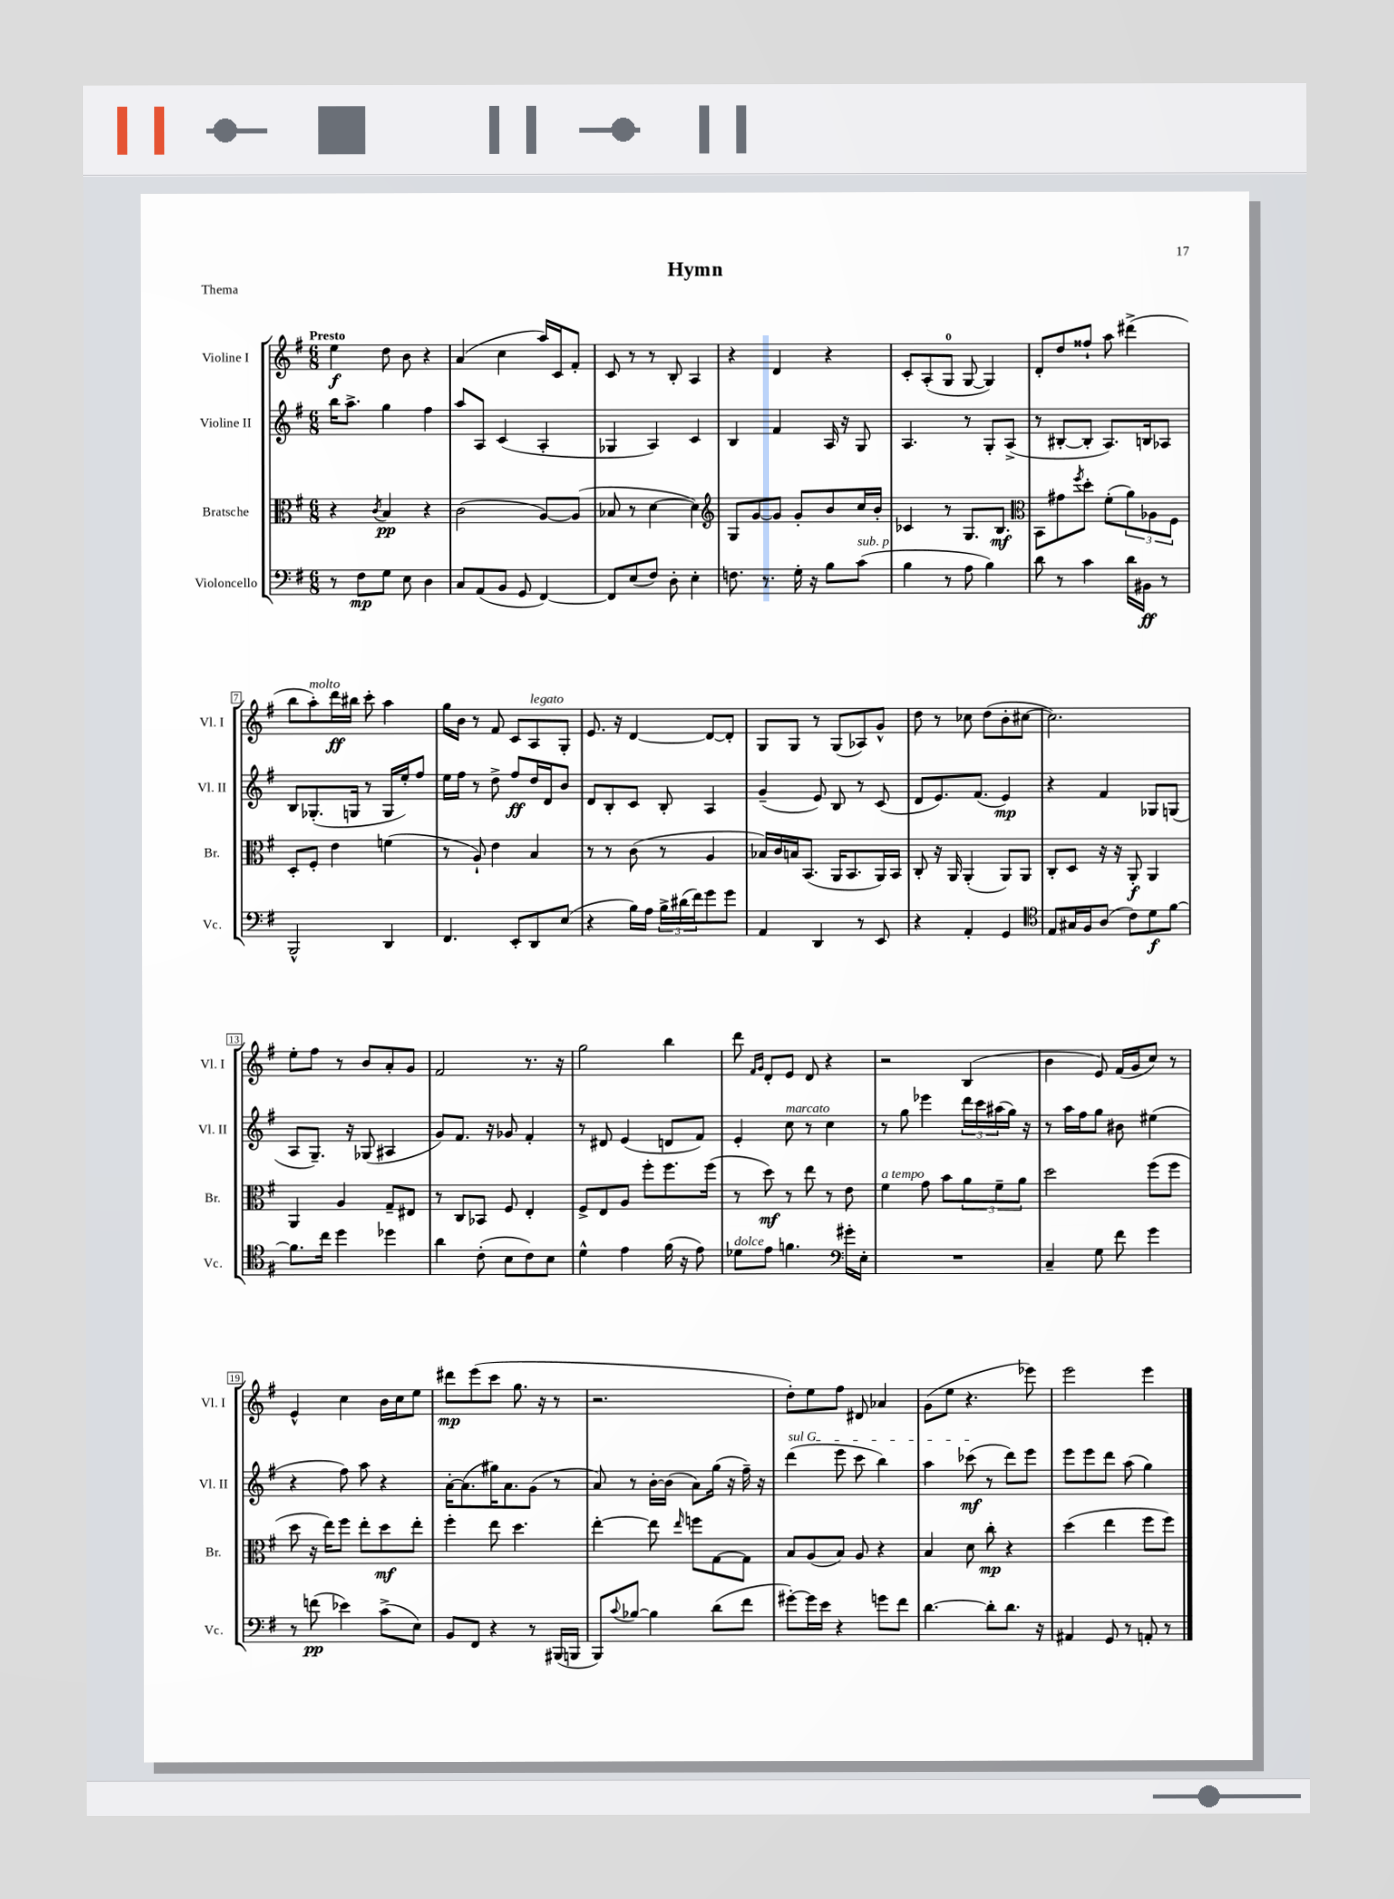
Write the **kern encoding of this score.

**kern	**dynam	**kern	**dynam	**kern	**dynam	**kern	**dynam
*part4	*part4	*part3	*part3	*part2	*part2	*part1	*part1
*staff4	*staff4	*staff3	*staff3	*staff2	*staff2	*staff1	*staff1
*I"Violoncello	*	*I"Bratsche	*	*I"Violine II	*	*I"Violine I	*
*I'Vc.	*	*I'Br.	*	*I'Vl. II	*	*I'Vl. I	*
*clefF4	*	*clefC3	*	*clefG2	*	*clefG2	*
*k[f#]	*	*k[f#]	*	*k[f#]	*	*k[f#]	*
*M6/8	*	*M6/8	*	*M6/8	*	*M6/8	*
=1	=1	=1	=1	=1	=1	=1	=1
!	!	!	!	!	!	!LO:TX:a:B:t=Presto	!
8r	.	4r	.	16bb\KL	.	4ee\	f
.	.	.	.	8.aa^\J	.	.	.
8F#\L	mp	.	.	.	.	.	.
.	.	8qc/	.	.	.	.	.
8G\J	.	4B/	pp	4gg\	.	8dd\	.
8E\	.	.	.	.	.	8b\	.
4D\	.	4r	.	4ff#\	.	4r	.
=2	=2	=2	=2	=2	=2	=2	=2
8C/L	.	(2c\	.	8aa/L	.	(4a/	.
(8AA/	.	.	.	8A/J	.	.	.
8BB/J	.	.	.	(4c/	.	4cc\	.
8GG/	.	.	.	.	.	.	.
[4FF#/)	.	[8A/L)	.	4A'/	.	16aa/LL)	.
.	.	.	.	.	.	16c/J	.
.	.	(8A/J]	.	.	.	8f#'/J	.
=3	=3	=3	=3	=3	=3	=3	=3
8FF#/L]	.	8B-X/	.	4G-X/	.	8c/	.
(8E/	.	8r	.	.	.	8r	.
8F#/J)	.	[4d\	.	4A/)	.	8r	.
8D'\	.	.	.	.	.	8B'/	.
4E'\	.	4d\])	.	4c/	.	4A/	.
=4	=4	=4	=4	=4	=4	=4	=4
*	*	*clefG2	*	*	*	*	*
8.Fn\	.	8G/L	.	4B/	.	4r	.
.	.	[8g/	.	.	.	.	.
8.r	.	.	.	.	.	.	.
.	.	8g/J]	.	4f#/	.	4d/	.
16G'\	.	8g'/L	.	.	.	.	.
16r	.	.	.	.	.	.	.
8B\L	.	8b/	.	16A/	.	4r	.
.	.	.	.	16r	.	.	.
!LO:TX:a:i:t=sub. p	!	!	!	!	!	!	!
(8c\J	.	16cc/L	.	8G/	.	.	.
.	.	16b'/JJ	.	.	.	.	.
=5	=5	=5	=5	=5	=5	=5	=5
4B\	.	4c-X/	.	4.A/	.	8c'/L	.
.	.	.	.	.	.	(8A'/	.
8r	.	8r	.	.	.	8G/J	.
8A\	.	8.G/L	.	8r	.	[8G/	.
4B\)	.	.	.	8G'/L	.	4G/])	.
.	.	8.B/J	mf	.	.	.	.
.	.	.	.	(8A^/J	.	.	.
=6	=6	=6	=6	=6	=6	=6	=6
*	*	*clefC3	*	*	*	*	*
8d\	.	8BB\L	.	8r	.	8d'/L	.
8r	.	8g#X\	.	[8B#X'/L	.	8dd/	.
.	.	8qff#/	.	.	.	.	.
4c\	.	8dd'\J	.	8B#'/J]	.	8ff##X`/J	.
.	.	(8f#'\L	.	8.A/L)	.	8aa\	.
16d\LL	.	12a\)	.	.	.	(4ddd#X^\	.
16BB#X\JJ	ff	.	.	16Bn/k	.	.	.
.	.	12A-X\	.	.	.	.	.
8r	.	.	.	8A-X/J	.	.	.
.	.	12F#\J	.	.	.	.	.
!!LO:LB:g=z
=7	=7	=7	=7	=7	=7	=7	=7
2BBB^^/	.	8D'/L	.	8B/L	.	8bb\L	.
!	!	!	!	!	!	!LO:TX:a:i:t=molto	!
.	.	8F#'/J	.	(8.G-X'/	.	8aa'\)	.
.	.	4e\	.	.	.	16ddd\L	ff
.	.	.	.	16Gn/Jk	.	16bb#X\JJ	.
.	.	.	.	8r	.	8ccc'\	.
4DD/	.	(4fn\	.	16G/LL	.	4aa\	.
.	.	.	.	16ee'/J)	.	.	.
.	.	.	.	8ff#/J	.	.	.
=8	=8	=8	=8	=8	=8	=8	=8
4.FF#/	.	8r	.	16ee\LL	.	16gg\LL	.
.	.	.	.	16ff#\JJ	.	16b\JJ	.
.	.	8A`/)	.	8r	.	8r	.
.	.	4e\	.	8dd^\	.	8f#/	.
8EE'/L	.	.	.	8ff#/L	ff	8c/L	.
!	!	!	!	!	!	!LO:TX:a:i:t=legato	!
8DD/	.	4B/	.	16dd/L	.	8A/	.
.	.	.	.	16d/J	.	.	.
(8E/J	.	.	.	8b/J	.	8G'/J	.
=9	=9	=9	=9	=9	=9	=9	=9
4r	.	8r	.	8d/L	.	8.e/	.
.	.	8r	.	8B'/	.	.	.
.	.	.	.	.	.	16r	.
16B\LL)	.	(8c\	.	8c/J	.	[4d/	.
16A\JJ	.	.	.	.	.	.	.
24B^\LL	.	8r	.	8B'/	.	.	.
(24d#X\	.	.	.	.	.	.	.
24f#\J)	.	.	.	.	.	.	.
8g\	.	4A/	.	4A/	.	8d/L_	.
8g\J	.	.	.	.	.	8d'/J]	.
=10	=10	=10	=10	=10	=10	=10	=10
4AA/	.	16B-X/LL)	.	(4g~/	.	8G/L	.
.	.	16c/	.	.	.	.	.
.	.	16Bn/J	.	.	.	8G/J	.
.	.	(8.BB/J	.	.	.	.	.
4DD/	.	.	.	8e/)	.	8r	.
.	.	16AA/KL	.	8B/	.	(8G/L	.
.	.	8.BB/	.	.	.	.	.
8r	.	.	.	8r	.	8A-X/)	.
8EE/	.	16AA/L)	.	(8c/	.	8g^^/J	.
.	.	16BB/JJ	.	.	.	.	.
=11	=11	=11	=11	=11	=11	=11	=11
4r	.	8C'/	.	8d/L	.	8dd\	.
.	.	16r	.	8.e/)	.	8r	.
.	.	16AA/	.	.	.	.	.
4AA'/	.	(4AA'/	.	.	.	8cc-X\	.
.	.	.	.	(8.f#/J	.	.	.
.	.	.	.	.	.	(8dd\L	.
4GG/	.	8AA/L)	.	4e/)	mp	8b'\	.
.	.	8AA/J	.	.	.	[8cc#X\J	.
=12	=12	=12	=12	=12	=12	=12	=12
*clefC4	*	*	*	*	*	*	*
8E/L	.	8C'/L	.	4r	.	2.cc#\])	.
16G#X/L	.	8D/J	.	.	.	.	.
16F#/J	.	.	.	.	.	.	.
(8A/J	.	16r	.	4f#/	.	.	.
.	.	16r	.	.	.	.	.
8c\L)	.	8AA'/	f	.	.	.	.
8d\	f	4AA/	.	8G-X/L	.	.	.
[8f#\J	.	.	.	(8Gn/J	.	.	.
!!LO:LB:g=z
=13	=13	=13	=13	=13	=13	=13	=13
8.f#\L]	.	4AA/	.	8A/L	.	8ee'\L	.
.	.	.	.	8.G~/J)	.	8ff#\J	.
16cc\Jk	.	.	.	.	.	.	.
4dd\	.	4A/	.	.	.	8r	.
.	.	.	.	16r	.	.	.
.	.	.	.	(8G-X/	.	8b/L	.
4dd-X\	.	8G~/L	.	4A#X/	.	8a'/	.
.	.	8E#X/J	.	.	.	8g/J	.
=14	=14	=14	=14	=14	=14	=14	=14
4a\	.	8r	.	8g/L)	.	2f#/	.
.	.	8C/L	.	8.f#/J	.	.	.
(8c'\	.	8BB-X/J	.	.	.	.	.
.	.	.	.	16r	.	.	.
8B\L	.	8F#/	.	8g-X/	.	.	.
8c\)	.	4E'/	.	4f#'/	.	8.r	.
8B\J	.	.	.	.	.	.	.
.	.	.	.	.	.	16r	.
=15	=15	=15	=15	=15	=15	=15	=15
4d^^\	.	8F#^/L	.	8r	.	2gg\	.
.	.	8E/	.	8d#X/	.	.	.
4e\	.	8A/J	.	(4e/	.	.	.
.	.	8ff#'\L	.	.	.	.	.
(16f#\	.	8.ff#\	.	8dn/L	.	4bb\	.
16r	.	.	.	.	.	.	.
8e\)	.	.	.	8f#/J)	.	.	.
.	.	(16ff#\Jk	.	.	.	.	.
=16	=16	=16	=16	=16	=16	=16	=16
!LO:TX:a:i:t=dolce	!	!	!	!	!	!	!
8d-X\L	.	8r	.	4e'/	.	8ddd\	.
.	.	.	.	.	.	16qqf#/LL	.
.	.	.	.	.	.	16qqg/JJ	.
8e\J	.	8dd\)	mf	.	.	8d'/L	.
!	!	!	!	!LO:TX:a:i:t=marcato	!	!	!
4.fn\	.	8r	.	8cc\	.	8e/J	.
.	.	8ee\	.	8r	.	8d/	.
.	.	8r	.	4cc\	.	4r	.
*clefF4	*	*	*	*	*	*	*
16g#X'\LL	.	8e\	.	.	.	.	.
16E'\JJ	.	.	.	.	.	.	.
=17	=17	=17	=17	=17	=17	=17	=17
!	!	!LO:TX:a:i:t=a tempo	!	!	!	!	!
2.r	.	4f#\	.	8r	.	2r	.
.	.	.	.	8gg\	.	.	.
.	.	8g\	.	4eee-X\	.	.	.
.	.	8b\L	.	.	.	.	.
.	.	12a\	.	24ddd\LL	.	(4B/	.
.	.	.	.	24ccc\	.	.	.
.	.	12f#~\	.	(24aa#X\	.	.	.
.	.	.	.	16gg\JJ)	.	.	.
.	.	12a\J	.	.	.	.	.
.	.	.	.	16r	.	.	.
=18	=18	=18	=18	=18	=18	=18	=18
4C~/	.	2dd\	.	8r	.	4b\	.
.	.	.	.	16aa\LL	.	.	.
.	.	.	.	16ff#\J	.	.	.
8G\	.	.	.	8gg\J	.	8e/)	.
8f#\	.	.	.	8b#X\	.	(16f#/LL	.
.	.	.	.	.	.	16g/J	.
4g\	.	(8ff#\L	.	(4ee#X\	.	8cc/J)	.
.	.	8ff#\J	.	.	.	8r	.
!!LO:LB:g=z
=19	=19	=19	=19	=19	=19	=19	=19
8r	.	8dd\	.	4r	.	4e^^/	.
(8fn\	pp	16r	.	.	.	.	.
.	.	16ee\KL)	.	.	.	.	.
4e-X\)	.	8ff#\J	.	8ff#\)	.	4cc\	.
.	.	8ee'\L	.	8aa\	.	.	.
(8c^\L	.	8dd\	mf	4r	.	16b\LL	.
.	.	.	.	.	.	16cc\J	.
8E\J)	.	8ee'\J	.	.	.	8ee\J	.
=20	=20	=20	=20	=20	=20	=20	=20
8BB/L	.	4ff#'\	.	[16a'\KL	.	8ddd#X\L	mp
.	.	.	.	(8.a\]	.	.	.
8FF#/J	.	.	.	.	.	(8eee\	.
4r	.	8ee\	.	16gg#X\K)	.	8ccc\J	.
.	.	.	.	8.a\	.	.	.
.	.	4.dd\	.	.	.	8.gg\	.
8r	.	.	.	(8g\J	.	.	.
.	.	.	.	.	.	16r	.
(16BBB#X/LL	.	.	.	8r	.	8r	.
16BBBn/JJ	.	.	.	.	.	.	.
=21	=21	=21	=21	=21	=21	=21	=21
8BBB/L)	.	[4ee'\	.	8a/)	.	2.r	.
8qqc/	.	.	.	.	.	.	.
[8B-X/J	.	.	.	8r	.	.	.
4B-\]	.	8ee\]	.	[16b'\LL	.	.	.
.	.	.	.	(16b\JJ]	.	.	.
.	.	16qqee/	.	.	.	.	.
.	.	8ffn\L	.	8a\L)	.	.	.
(8d\L	.	[8G\	.	(16gg\Jk	.	.	.
.	.	.	.	16r	.	.	.
8f#\J	.	8G\J]	.	16ff#~\)	.	.	.
.	.	.	.	16r	.	.	.
=22	=22	=22	=22	=22	=22	=22	=22
!	!	!	!	!LO:TX:a:i:t=sul G	!	!	!
[8g#X'\L)	.	8B/L	.	(4ddd\	.	8dd'\L)	.
16g#\L]	.	(8A/	.	.	.	8ee\	.
16e\JJ	.	.	.	.	.	.	.
4r	.	8B/J)	.	8eee\	.	8ff#\J	.
.	.	8A/	.	8ccc\	.	8d#X/	.
8gn\L	.	4r	.	4bb\)	.	4a-X/	.
8f#\J	.	.	.	.	.	.	.
=23	=23	=23	=23	=23	=23	=23	=23
[4.d\	.	4B/	.	4aa\	.	(8g\L	.
.	.	.	.	.	.	8ee\J	.
.	.	8d\	.	(8ccc-X\	mf	4.r	.
8d'\L]	.	8cc'\	mp	8r	.	.	.
8.d\J	.	4r	.	8ddd\L)	.	.	.
.	.	.	.	8eee\J	.	8eee-X\)	.
16r	.	.	.	.	.	.	.
=24	=24	=24	=24	=24	=24	=24	=24
4AA#X/	.	(4dd\	.	8eee\L	.	2eee\	.
.	.	.	.	8eee\	.	.	.
8GG/	.	4ee\	.	8ddd\J	.	.	.
8r	.	.	.	(8aa\	.	.	.
8AAn'/	.	8ff#\L	.	4gg\)	.	4eee\	.
8r	.	8ff#\J)	.	.	.	.	.
==	==	==	==	==	==	==	==
*-	*-	*-	*-	*-	*-	*-	*-
